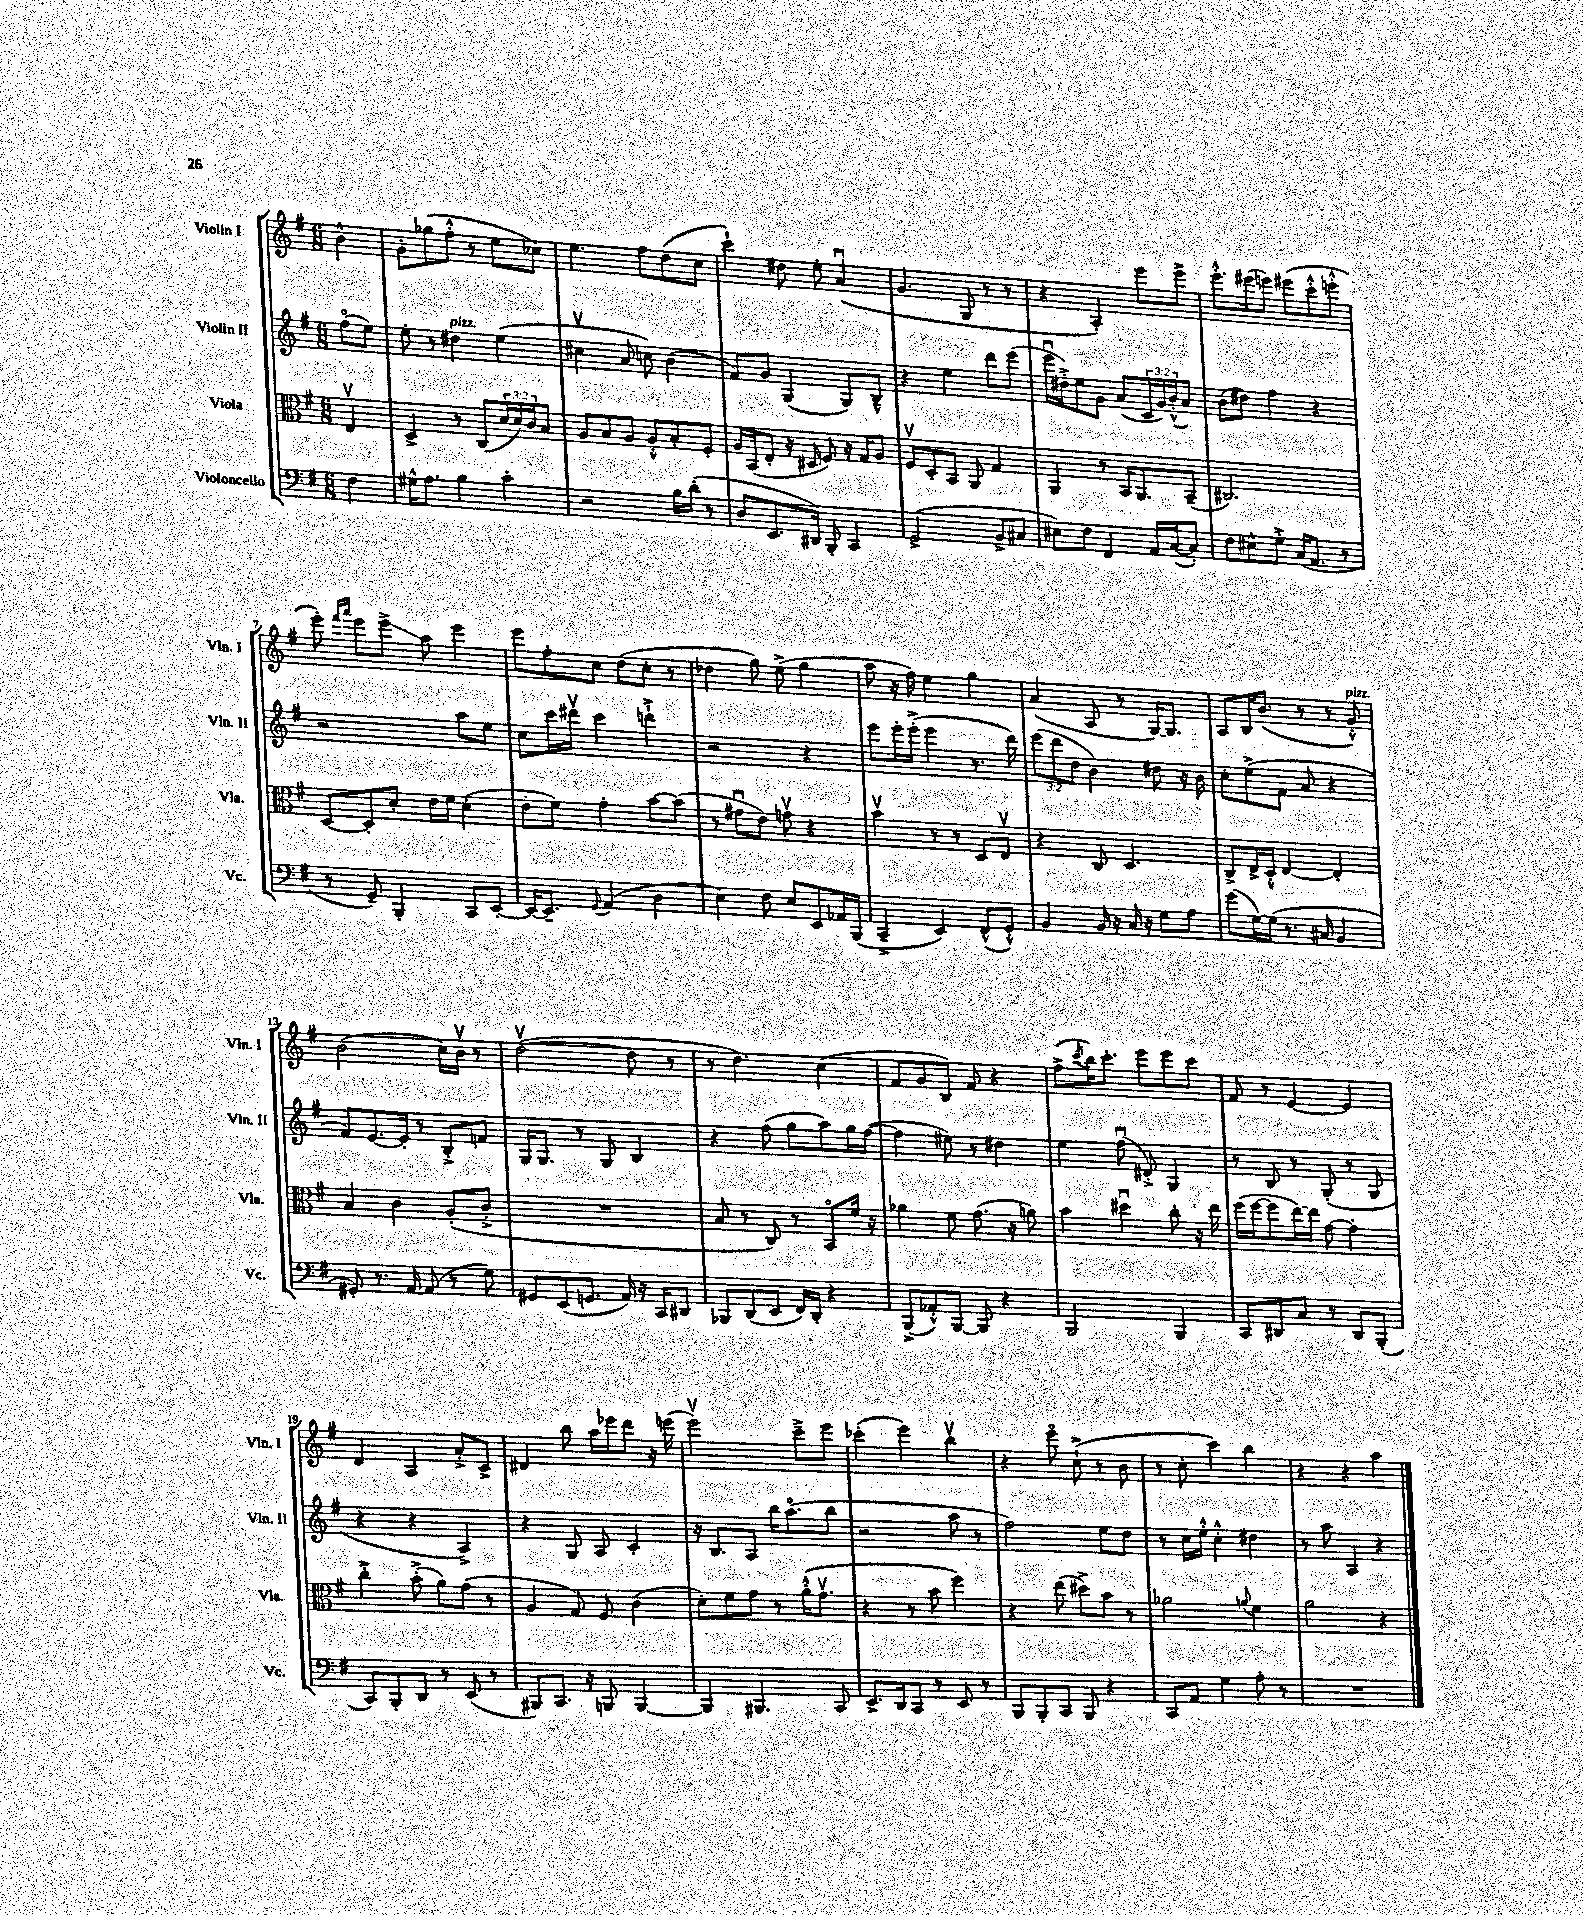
<<
\new StaffGroup <<
\new Staff = "s0" \with { instrumentName = "Violin I" shortInstrumentName = "Vln. I" } {
    \clef treble \key g \major \numericTimeSignature \time 6/8 \partial 4
    b'4-^ |
    g'8-. ges''8( fis''8-.-^ r8 e''8 ces''8) |
    e''4. fis''8 d''8( c''8 |
    c'''4-!) dis''8 e''8-. a'4\downbow( |
    g'4. g8 r8 r8 |
    r4 a4-.) e'''8 e'''8-> |
    e'''8.-.-^ eis'''16( e'''8) eis'''8( c'''8-.-^ e'''8-.-^ |
    e'''8-.) \grace { fis'''16 a'''16 } e'''8 e'''8->\glissando a''8 e'''4 |
    e'''8 fis''8-. c''8 d''8( c''8-. r8 |
    des''4 g''8) e''8->( g''4 |
    a''8 r16 fis''16) e''4 g''4 |
    a'4( a8 r8 g16~) g8. |
    a8 b16 b'8.( r8 r8 g'8-.-^^\markup { \italic "pizz." }) |
    b'2( c''16) b'16\upbow r8 |
    d''2~\upbow( d''8 r8 |
    r8 d''4.) c''4( |
    fis'8 g'8 b8) fis'8 r4 |
    fis''8->( \acciaccatura { c'''8 } b''16) c'''8.-. e'''8 e'''8 c'''8 |
    fis'8 r8 e'4~ e'4 |
    d'4 a4 a'8-.-> c'8-> |
    dis'4 b''8 a''16 ees'''16 d'''8 r16 e'''16( |
    e'''2\upbow) c'''8---> e'''8 |
    ces'''4-.( e'''4) b''4\upbow |
    r4 e'''8\flageolet c''8-!->( r8 b'8 |
    r8 c''8-. c'''4) b''4 |
    r4 r4 a''4 \bar "|." |
}
\new Staff = "s1" \with { instrumentName = "Violin II" shortInstrumentName = "Vln. II" } {
    \clef treble \key g \major \numericTimeSignature \time 6/8 \override Staff.TupletNumber.text = #tuplet-number::calc-fraction-text \partial 4
    fis''8\flageolet( e''8) |
    e''8-. r8 dis''4^\markup { \italic "pizz." } e''4( |
    cis''4\upbow a'8 c''8) b'4( |
    fis'8) g'8 g4( g8) b8---^ |
    r4 e''4 d'''8 e'''8( |
    e'''16\downbow dis''16-.->) e''8 g'8 a'8( \tuplet 3/2 { c'16 g'16) b'16-.-^( } a'8) |
    b'8( dis''8) fis''4 r4 |
    r2 a''8 e''8 |
    c''8 c'''16 dis'''16\upbow c'''4 d'''4-!-> |
    r2 r4 |
    e'''8 e'''16-. e'''16-.->( e'''4 r8. d'''16) |
    \tuplet 3/2 { e'''8( d'''8 d''8 } b'4) dis''8 r16 b'16 |
    c''8-. e''8->( fis'8 a'8 r4 |
    fis'8) e'8.~ e'16-. r8 b8-.-> f'8 |
    g16 g8. r8 g8 b4 |
    r4 fis''8( g''8 a''8) g''16 fis''16~( |
    fis''4 eis''8) r8 dis''4 |
    e''4 fis''8\downbow( dis'8-.->) g4 |
    r8 b8 r8 g8-.( r8 g8 |
    r4 r4 a4->) |
    r4 g8 a8 c'4-. |
    r16 b8. a8 b''16 a''8.\flageolet( b''8 |
    r2 a''8 r8 |
    fis''2) e''8 d''8 |
    r8 c''16 e''16-.-^ c''4-.-^ dis''4 |
    r8 a''8 a4 r4 \bar "|." |
}
\new Staff = "s2" \with { instrumentName = "Viola" shortInstrumentName = "Vla." } {
    \clef alto \key g \major \numericTimeSignature \time 6/8 \override Staff.TupletNumber.text = #tuplet-number::calc-fraction-text \partial 4
    e4\upbow |
    d4-> r8 c8( \tuplet 3/2 { d'16 d'16) c'16 } b8 |
    a8 b8 a8 a8-.-^ b8-. fis8-. |
    a16 b,16( e8-. r16 dis16 fis8) r16 g16 a8 |
    fis8\upbow d8-. b,8 a,8 g4 |
    a,4 r8 b,16 a,8. b,8--( |
    cis2.) |
    d8~ d8-. d'8-. e'16 fis'16 d'4-.( |
    e'8-. fis'8) g'4-. b'8~ b'8( |
    r8 gis'8\downbow e'8) g'8\upbow r4 |
    b'4\upbow r8 r8 d8 e8\upbow |
    r4 c8 d4. |
    c8-> e16-> d16-.-^ e4~ e4-. |
    b4 c'4 a8-.( c'8-.-> |
    R2. |
    b8 r8 c8) r8 b,8\flageolet fis'16 r16 |
    aes'4 fis'8 g'8.( r16 a'8) |
    b'4 dis''4\downbow c''8-. r16 e''16 |
    fis''16( fis''16~ fis''8 e''16~) e''16 g'8~ g'4-. |
    c''4-.-> b'8-.->( a'8) g'8( r8 |
    a4 g8) fis8 c'4( |
    d'8-.) fis'8 g'8 r8 a'16-.-^( g'8.\upbow |
    r4 r8 b'8 fis''4) |
    r4 e''8( dis''8->) b'8 r8 |
    aes'2 \appoggiatura { a'8 } fis'4 |
    a'2 r4 \bar "|." |
}
\new Staff = "s3" \with { instrumentName = "Violoncello" shortInstrumentName = "Vc." } {
    \clef bass \key g \major \numericTimeSignature \time 6/8 \partial 4
    fis4 |
    gis16-^ a8. b4 c'4-. |
    r2 b16 d'16-.( r8 |
    d8 e,8. dis,16) b,,8-. c,4 |
    g,2->( b,8-> cis8 |
    eis8) fis8 fis,4 a,16 c16~( c8-.) |
    fis8 eis8-^ g8-.-> c16( a,8. r8 |
    r8 g,8--) b,,4-. c,8 e,8~-. |
    e,16~ e,8.-- \appoggiatura { g,8 } a,4( d4 |
    e4) fis8 e8 e,8 aes,16 b,,16( |
    c,4---> e,4) fis,8-^( g,8-.-^) |
    b,4 b,16 r16 c16 r16 g8 a8 |
    g'8( g16~) g16( r8. cis16 b,4 |
    gis,8-.) r8. a,16~ a,8( r8 g8) |
    gis,8 e,8( g,8. a,16) r16 c,16 dis,8 |
    bes,,8 d,8( e,8 fis,16) d,16-. r4 |
    b,,8->( aes,8-.-^) b,,8~ b,,8 r4 |
    b,,2 b,,4 |
    c,8 dis,8 c8 r8 dis,8 b,,8-.( |
    c,8) b,,8-. d,8 r8 e,8( r8 |
    bis,,8) c,8. r16 b,,8 b,,4~ |
    b,,4 bis,,4. c,8 |
    e,8.-> d,16 c,8 r8 e,8 r8 |
    b,,8 b,,8-. c,8 b,,8 r4 |
    c,8 a,8 g4 a8-. r8 |
    R2. \bar "|." |
}
>>
>>
